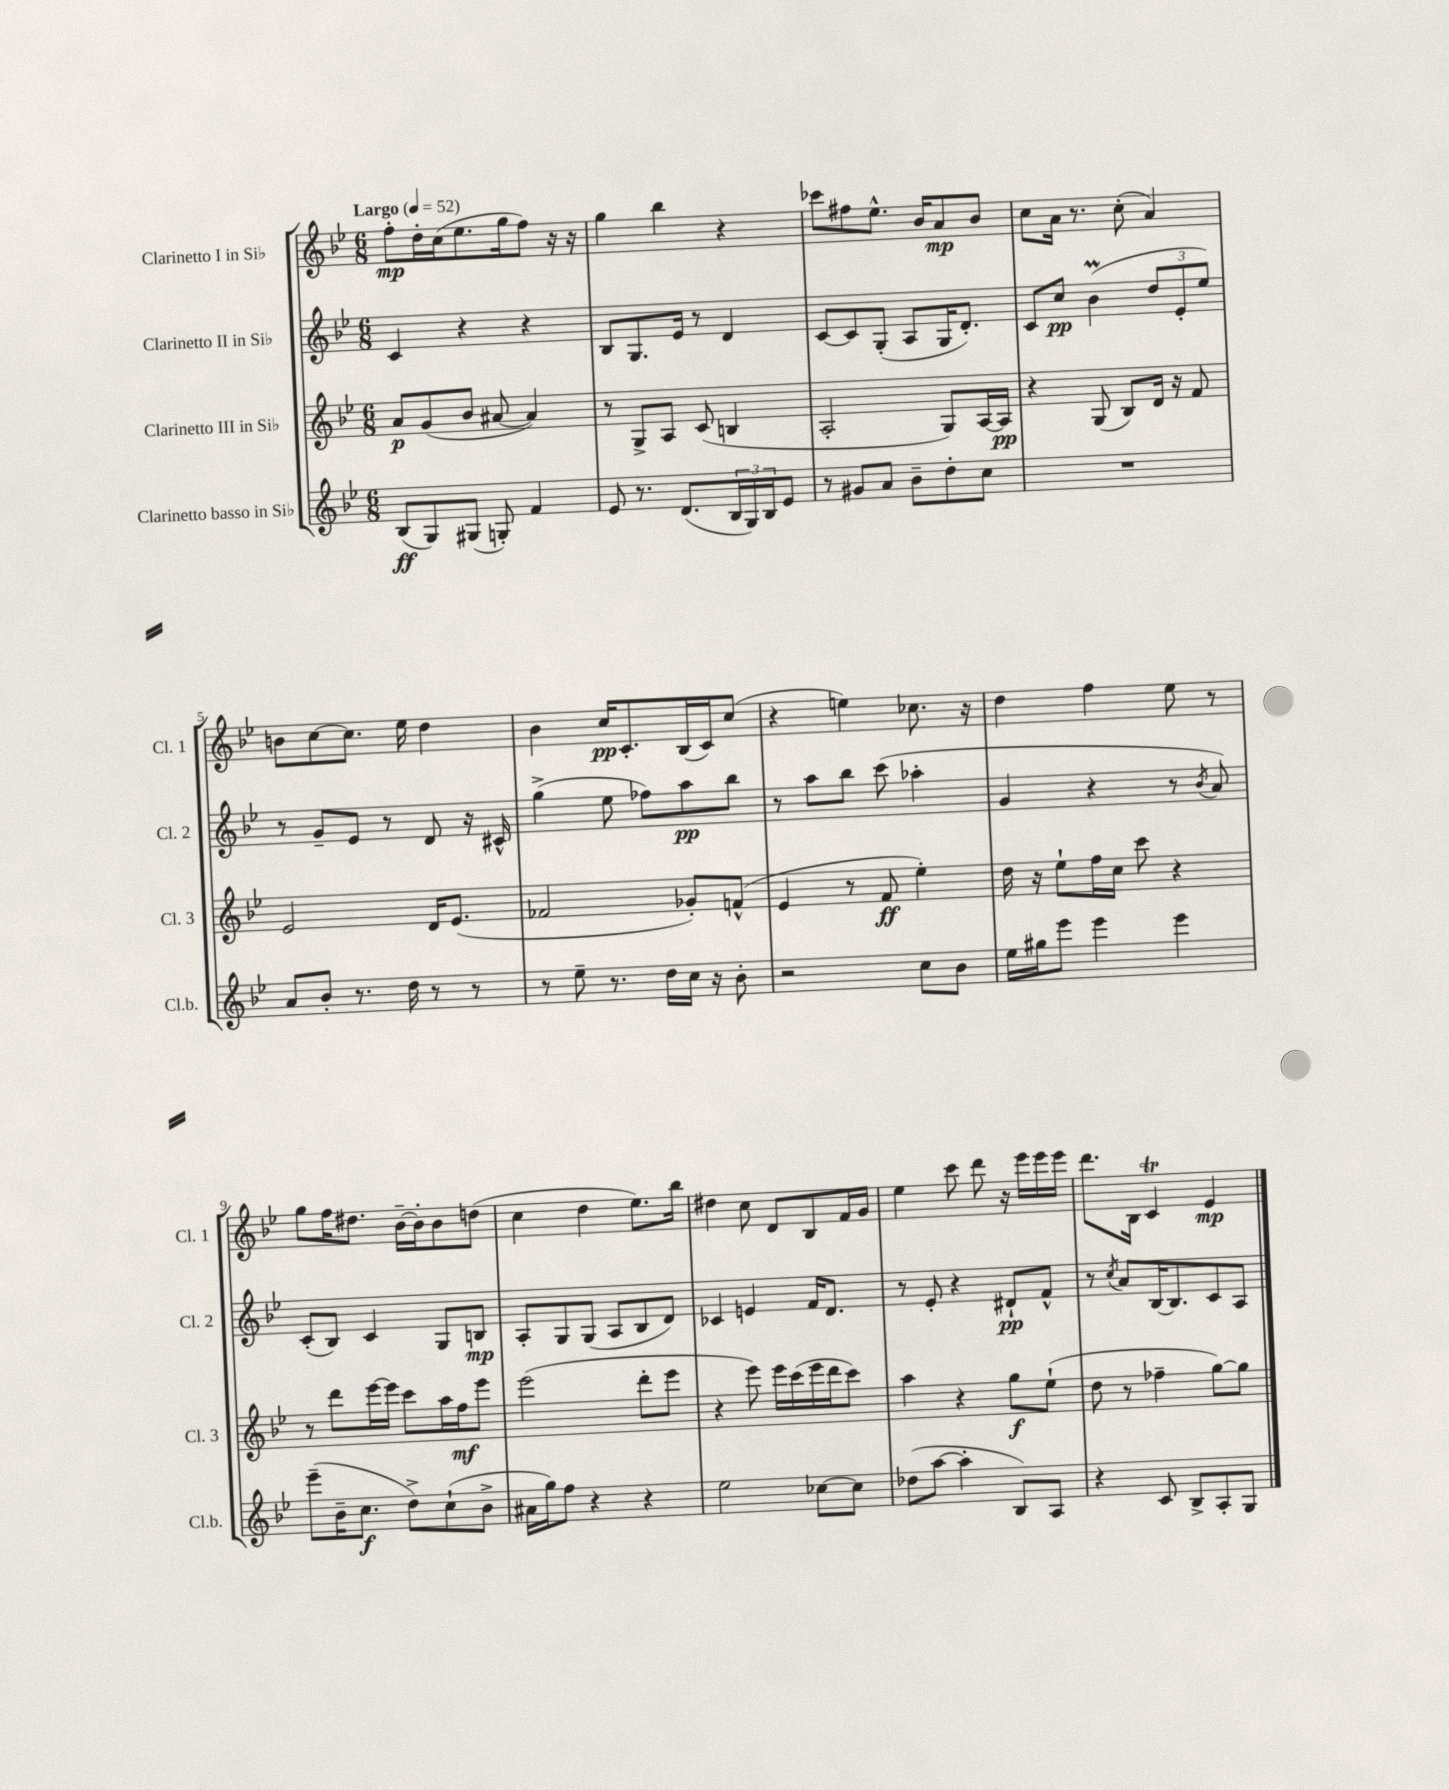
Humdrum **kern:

**kern	**kern	**kern	**kern
*staff4	*staff3	*staff2	*staff1
*clefG2	*clefG2	*clefG2	*clefG2
*k[b-e-]	*k[b-e-]	*k[b-e-]	*k[b-e-]
*M6/8	*M6/8	*M6/8	*M6/8
*MM52	*MM52	*MM52	*MM52
(8B-	8a	4c	8ff'
8G)	(8g	.	16dd'
.	.	.	(16cc
(8G#	8b-	4r	8.ee-
8G')	[8a#	.	.
.	.	.	16gg
4f	4a#])	4r	8ff)
.	.	.	16r
.	.	.	16r
=	=	=	=
8e-	8r	8B-	4gg
8.r	8G^	8.G	.
.	8A	.	4bb-
(8.d	.	16e-	.
.	(8c	8r	.
24B-	4B	4d	4r
24G)	.	.	.
24B-	.	.	.
8e-	.	.	.
=	=	=	=
8r	2A'	[8c	8ccc-
8g#	.	8c]	8ff#
8a	.	(8G'	8.ee-^^
8b-~	.	8A	.
.	.	.	16b-
8dd'	8G)	16G	8a
.	.	8.d')	.
8cc	[16A	.	8b-
.	16A]	.	.
=	=	=	=
2.r	4r	8c	8cc
.	.	8cc	16a
.	.	.	8.r
.	(8G	(4b-	.
.	8B-)	.	(8cc'
.	16d	12dd	4a)
.	16r	.	.
.	.	12e-'	.
.	8f	.	.
.	.	12ee-)	.
=	=	=	=
8a	2e-	8r	8b
8b-'	.	8g~	[8cc
8.r	.	8e-	8.cc]
.	.	8r	.
16dd	.	.	16ee-
8r	16d	8d	4dd
.	(8.e-	.	.
8r	.	16r	.
.	.	16c#^^	.
=	=	=	=
8r	2f-	(4gg^	4b-
8ee-~	.	.	.
8.r	.	8ee-	16cc
.	.	.	8.c'
.	.	8ff-)	.
16dd	.	.	.
16cc	8g-')	8aa	(16B-
16r	.	.	16c)
8b-'	(8f^^	8bb-	(8cc
=	=	=	=
2r	4e-	8r	4r
.	.	8aa	.
.	8r	8bb-	4ee)
.	8f	(8ccc	.
8cc	4ee-')	4aa-'	8.cc-
8b-	.	.	.
.	.	.	16r
=	=	=	=
16ee-	16dd	4g	4dd
16gg#	16r	.	.
8eee-	8ee-`	.	.
4eee-	16ff	4r	4ff
.	16cc	.	.
.	8ccc	.	.
4eee-	4r	8r	8ee-
.	.	8qb-	.
.	.	8a)	8r
=	=	=	=
(8eee-~	8r	(8c'	8gg
16b-~	8ddd	8B-)	16ff
8.cc	.	.	8.dd#
.	[16eee-	4c	.
.	16eee-]	.	.
8dd^)	8ccc	.	[16b-~
.	.	.	16b-']
(8cc`	16aa	8G	8b-
.	16ff	.	.
8b-^	8eee-	8B	(8dd
=	=	=	=
16a#	(2eee-	8A'	4cc
16gg)	.	.	.
8ff	.	8G	.
4r	.	(8G	4dd
.	.	8A	.
4r	8ddd'	8B-	8.ee-)
.	8eee-	8d)	.
.	.	.	16bb-
=	=	=	=
2ee-	4r	4c-	4dd#
.	8eee-)	4e	8cc
.	16eee-	.	8d
.	(16ccc	.	.
[8cc-	16eee-	16f	8B-
.	16ddd	8.d	.
8cc-]	8ccc)	.	16f
.	.	.	16g
=	=	=	=
(8dd-	4aa	8r	4ee-
[8aa	.	8e-'	.
4aa']	4r	4r	8ccc
.	.	.	8ddd
8B-)	8gg	8d#`	16r
.	.	.	16eee-
8A	(8ee-`	8f^^	16eee-
.	.	.	16eee-
=	=	=	=
4r	8dd	8r	8.ddd
.	.	8qcc	.
.	8r	8a	.
.	.	.	16B-
8c	4ff-~	[16B-	4c
.	.	8.B-]	.
8B-^	.	.	.
8A'	[8gg)	8c	4e-
8G	8gg]	8A	.
==	==	==	==
*-	*-	*-	*-
